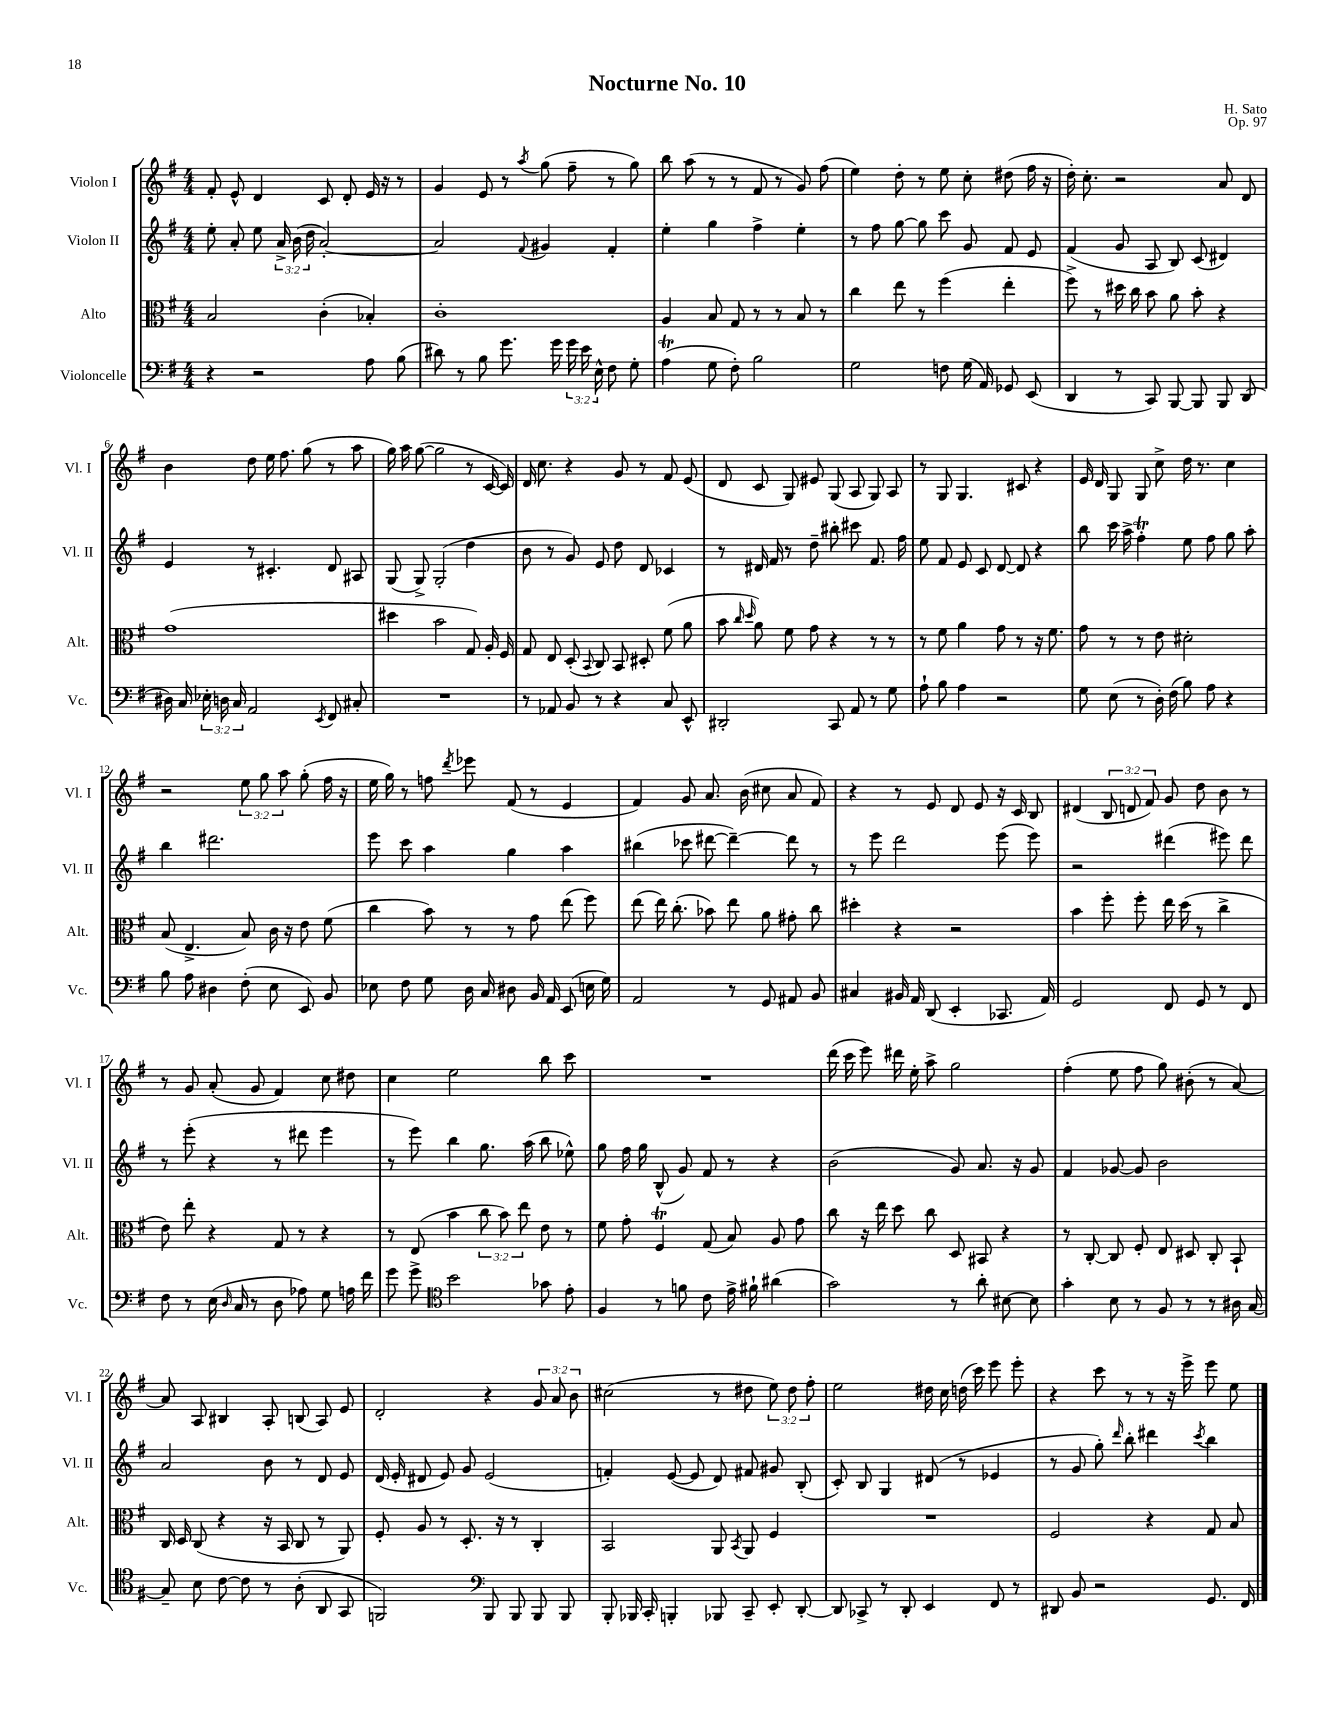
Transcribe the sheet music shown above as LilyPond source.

\header { title = "Nocturne No. 10" composer = "H. Sato" opus = "Op. 97" }
<<
\new StaffGroup <<
\new Staff = "s0" \with { instrumentName = "Violon I" shortInstrumentName = "Vl. I" } {
    \clef treble \key g \major \numericTimeSignature \time 4/4 \override Staff.TupletNumber.text = #tuplet-number::calc-fraction-text
    \autoBeamOff fis'8-. e'8-^ d'4 c'8 d'8-. e'16 r16 r8 |
    g'4 e'8 r8 \acciaccatura { a''8 } g''8( fis''8-- r8 g''8) |
    b''8 a''8( r8 r8 fis'8 r8 g'8) fis''8( |
    e''4) d''8-. r8 e''8 c''8-. dis''8( fis''16 r16 |
    d''16-.) c''8.-. r2 a'8 d'8 |
    b'4 d''8 e''16 fis''8. g''8( r8 a''8 |
    g''16) a''16 g''8~( g''2 r8 c'16~ c'16) |
    d'16 c''8. r4 g'8 r8 fis'8 e'8( |
    d'8 c'8 g8) eis'8 g8( a8 g8) a8 |
    r8 g8 g4. cis'8 r4 |
    e'16 d'16 g8 g8 c''8-> d''16 r8. c''4 |
    r2 \tuplet 3/2 { e''8 g''8 a''8 } g''8-.( fis''16 r16 |
    e''16 g''16) r8 f''8 \acciaccatura { d'''8 } ees'''8 fis'8( r8 e'4 |
    fis'4) g'8 a'8. b'16( cis''8 a'8 fis'8) |
    r4 r8 e'8 d'8 e'8 r16 c'16 b8 |
    dis'4( \tuplet 3/2 { b8 d'8 fis'8) } g'8 d''8 b'8 r8 |
    r8 g'8 a'8-.( g'8 fis'4) c''8 dis''8 |
    c''4 e''2 b''8 c'''8 |
    R1 |
    d'''16( c'''16 e'''8) dis'''16 e''16-. a''8-> g''2 |
    fis''4-.( e''8 fis''8 g''8) bis'8-.( r8 a'8~) |
    a'8 a8 bis4 a8-. b8( a8) e'8 |
    d'2-. r4 \tuplet 3/2 { g'8 a'8 b'8 } |
    cis''2( r8 dis''8 \tuplet 3/2 { e''8) dis''8 fis''8-. } |
    e''2 dis''16 c''16 d''16( c'''16) e'''8 e'''8-. |
    r4 c'''8 r8 r8 r16 e'''16-> e'''8 e''8 \bar "|." |
}
\new Staff = "s1" \with { instrumentName = "Violon II" shortInstrumentName = "Vl. II" } {
    \clef treble \key g \major \numericTimeSignature \time 4/4 \override Staff.TupletNumber.text = #tuplet-number::calc-fraction-text
    \autoBeamOff e''8-. a'8-. e''8 \tuplet 3/2 { a'16-> b'16( d''16 } a'2~-.) |
    a'2 \appoggiatura { fis'8 } gis'4 fis'4-. |
    e''4-. g''4 fis''4-> e''4-. |
    r8 fis''8 g''8~ g''8 c'''8 g'8 fis'8 e'8 |
    fis'4( g'8 a8 b8) c'8( dis'4) |
    e'4 r8 cis'4.-. d'8 ais8 |
    g8( g8->) g2-.( d''4 |
    b'8 r8 g'8) e'8 d''8 d'8 ces'4 |
    r8 dis'16 fis'16 r8 d''8-- bis''8-. cis'''8 fis'8. fis''16 |
    e''8 fis'8 e'8 c'8 d'8~ d'8 r4 |
    b''8 c'''16 a''16-> fis''4-.\trill e''8 fis''8 g''8 a''8-. |
    b''4 dis'''2. |
    e'''8 c'''8 a''4 g''4 a''4 |
    bis''4( ces'''8 dis'''8~ dis'''4~--) dis'''8 r8 |
    r8 e'''8 d'''2 e'''8( e'''8) |
    r2 dis'''4( eis'''8) dis'''8 |
    r8 e'''8-.( r4 r8 dis'''8 e'''4 |
    r8 e'''8) b''4 g''8. a''16( b''8 ees''8-^) |
    g''8 fis''16 g''16 b8-^( g'8) fis'8 r8 r4 |
    b'2( g'8) a'8. r16 g'8 |
    fis'4 ges'8~ ges'8 b'2 |
    a'2 b'8 r8 d'8 e'8 |
    d'16( e'16-. dis'8 e'8) g'8 e'2( |
    f'4-.) e'8~( e'8 d'8) fis'8 gis'8 b8-.( |
    c'8-.) b8 g4 dis'8( r8 ees'4 |
    r8 g'8 g''8-.) \grace { d'''16 } b''8-. dis'''4 \acciaccatura { c'''8 } b''4 \bar "|." |
}
\new Staff = "s2" \with { instrumentName = "Alto" shortInstrumentName = "Alt." } {
    \clef alto \key g \major \numericTimeSignature \time 4/4 \override Staff.TupletNumber.text = #tuplet-number::calc-fraction-text
    \autoBeamOff b2 c'4-.( bes4-.) |
    c'1-. |
    a4 b8 g8 r8 r8 b8 r8 |
    c''4 e''8 r8 fis''4( e''4-. |
    fis''8->) r8 dis''16 c''16 b'8 a'8 b'8-. r4 |
    g'1( |
    dis''4 b'2 g8) a16-. fis16 |
    g8 e8 d8-.( \appoggiatura { b,8 } c8) b,8 dis8-. fis'8( a'8 |
    b'8 \grace { c''16 d''16 } a'8) fis'8 g'8 r4 r8 r8 |
    r8 fis'8 a'4 g'8 r8 r16 fis'8. |
    g'8 r8 r8 e'8 dis'2-. |
    b8( e4.-> b8) c'16 r16 e'8 fis'8( |
    c''4 b'8) r8 r8 g'8 e''8( fis''8) |
    e''8( e''16) c''8.-.( bes'8) e''8 a'8 gis'8-. c''8 |
    dis''4-. r4 r2 |
    b'4 fis''8-. fis''8-. e''16 d''16( r8 c''4-> |
    e'8) e''8-. r4 g8 r8 r4 |
    r8 e8( b'4 \tuplet 3/2 { c''8 b'8) e''8 } e'8 r8 |
    fis'8 g'8-. fis4\trill g8( b8) a8 g'8 |
    c''8 r16 e''16 d''8 c''8 d8 bis,8 r4 |
    r8 c8~-. c8 fis8-. e8 dis8 c8-. b,8-! |
    c16 d16 c8( r4 r16 b,16 c8 r8 a,8) |
    fis8-. a8 r8 d8.-. r16 r8 c4-. |
    b,2 a,8 \acciaccatura { b,8 } a,8 fis4 |
    R1 |
    fis2 r4 g8 b8 \bar "|." |
}
\new Staff = "s3" \with { instrumentName = "Violoncelle" shortInstrumentName = "Vc." } {
    \clef bass \key g \major \numericTimeSignature \time 4/4 \override Staff.TupletNumber.text = #tuplet-number::calc-fraction-text
    \autoBeamOff r4 r2 a8 b8( |
    dis'8) r8 b8 g'8. g'16 \tuplet 3/2 { g'16 e'16 e16-^ } fis8 g8-. |
    a4\trill( g8 fis8-.) b2 |
    g2 f8 g16( a,16) ges,8 e,8( |
    d,4 r8 c,8) b,,8~ b,,8 b,,8 d,8( |
    dis16) c16 \tuplet 3/2 { ees16-. d16 c16 } a,2 \acciaccatura { e,8 } fis,8 cis8-. |
    R1 |
    r8 aes,8 b,8 r8 r4 c8 e,8-^ |
    dis,2-. c,8 a,8 r8 g8 |
    a8-! b8 a4 r2 |
    g8 e8( r8 d16-.) fis16( b8) a8 r4 |
    b8 a8 dis4 fis8-.( e8 e,8) b,8 |
    ees8 fis8 g8 d16 c16 dis8 b,16 a,16 e,8( e16 g16) |
    a,2 r8 g,8 ais,8 b,8 |
    cis4 bis,16 a,16 d,8( e,4-. ces,8. a,16) |
    g,2 fis,8 g,8 r8 fis,8 |
    fis8 r8 e16( \grace { d16 } c16 r8 d8 aes8) g8 a16 fis'16 |
    g'8 g'8-> \clef tenor b'2 ges'8 e'8-. |
    fis4 r8 f'8 c'8 e'16-> fis'16-! ais'4( |
    g'2) r8 a'8-. bis8~ bis8 |
    g'4-. b8 r8 fis8 r8 r8 ais16 g16~ |
    g8-- b8 c'8~ c'8 r8 a8-.( a,8 g,8 |
    f,2) \clef bass b,,8 b,,8 b,,8 b,,8 |
    b,,8-. bes,,16 c,16-. b,,4-. bes,,8 c,8-- e,8-. d,8~-. |
    d,8 ces,8-> r8 d,8-. e,4 fis,8 r8 |
    dis,8 b,8 r2 g,8. fis,16 \bar "|." |
}
>>
>>
